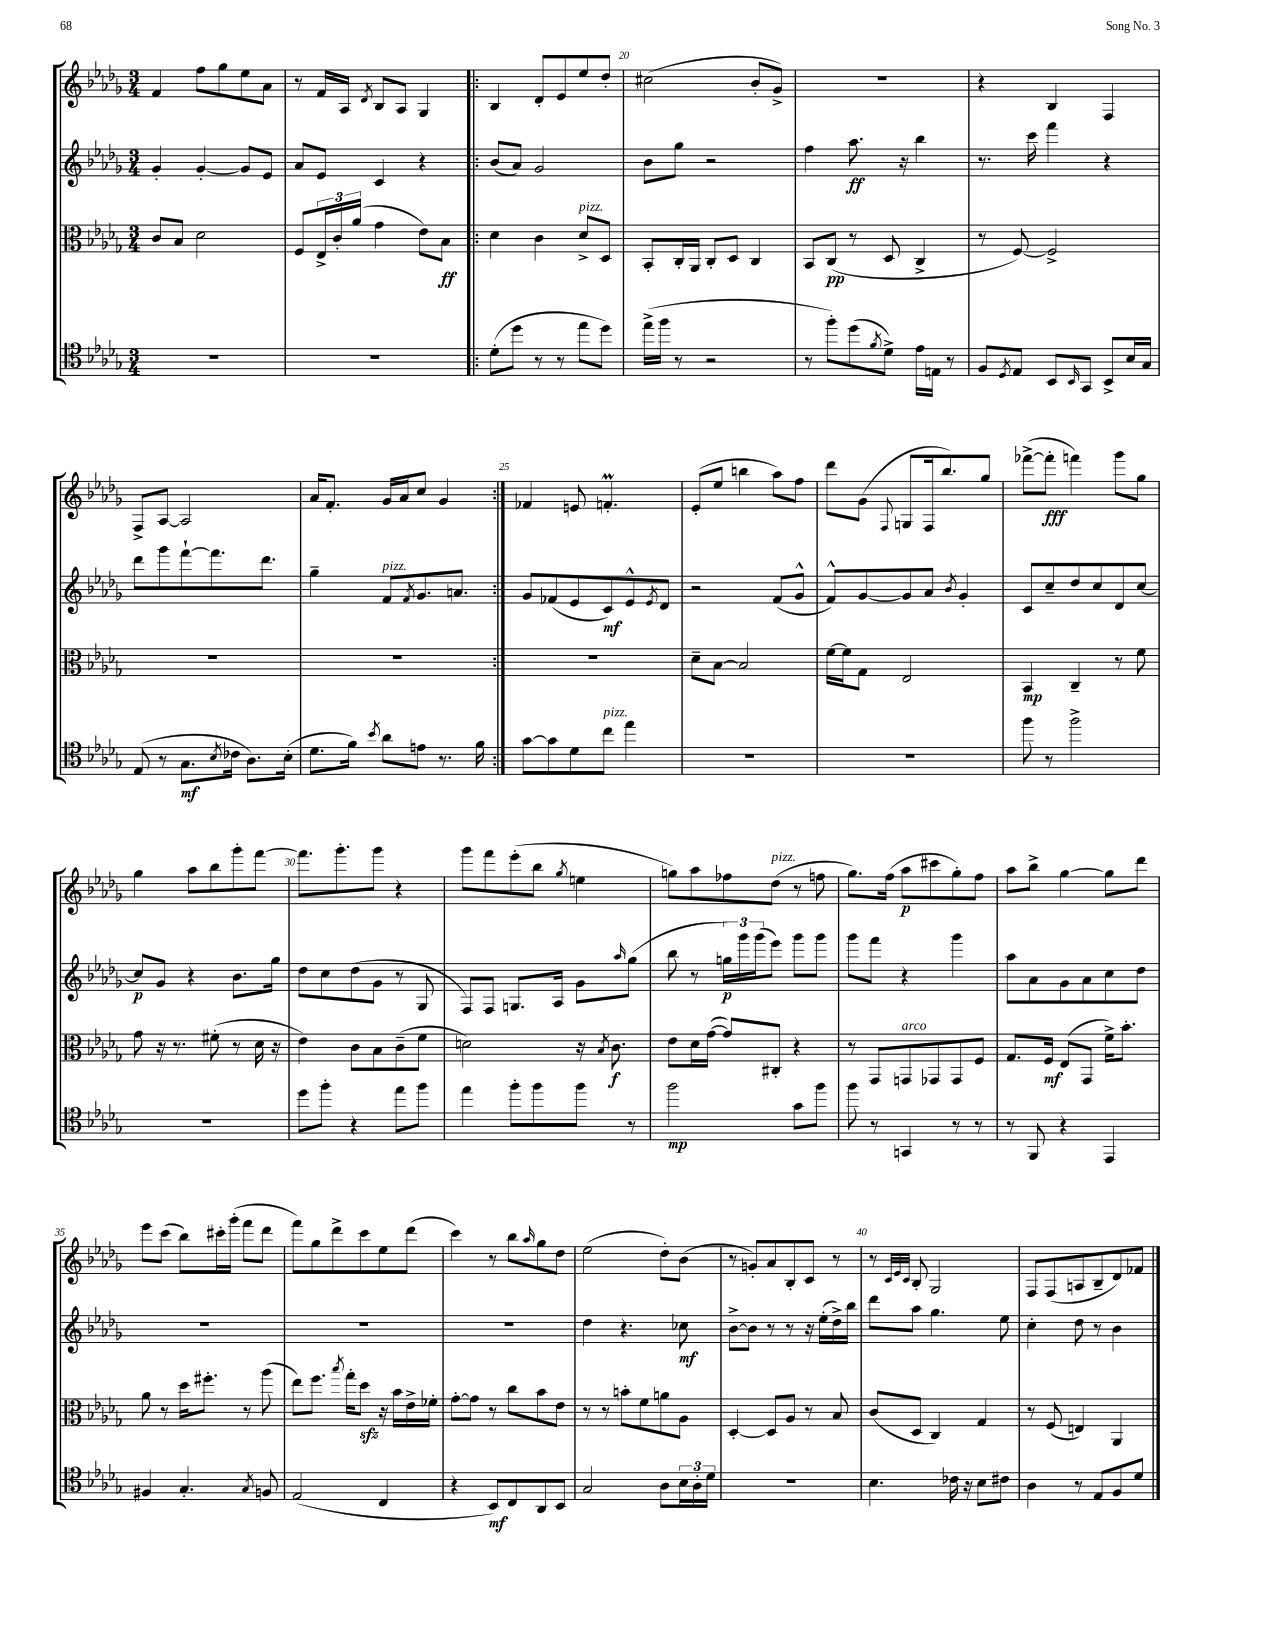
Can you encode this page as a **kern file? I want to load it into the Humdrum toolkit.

**kern	**kern	**kern	**kern
*staff4	*staff3	*staff2	*staff1
*clefC4	*clefC3	*clefG2	*clefG2
*k[b-e-a-d-g-]	*k[b-e-a-d-g-]	*k[b-e-a-d-g-]	*k[b-e-a-d-g-]
*M3/4	*M3/4	*M3/4	*M3/4
2.r	8c	4g-'	4f
.	8B-	.	.
.	2d-	[4g-'	8ff
.	.	.	8gg-
.	.	8g-]	8ee-
.	.	8e-	8a-
=	=	=	=
2.r	8F	8a-	8r
.	24E-^	8e-	16f
.	24c'	.	.
.	.	.	16A-
.	(24a-	.	.
.	.	.	8qd-
.	4g-	4c	8B-
.	.	.	8A-
.	8e-)	4r	4G-
.	8B-	.	.
=!|:	=!|:	=!|:	=!|:
(8d-'	4d-	(8b-	4B-
8dd-	.	8a-)	.
8r	4c	2g-	8d-'
8r	.	.	8e-
8ee-	8d-^	.	8ee-
8dd-)	8D-	.	8dd-'
=	=	=	=
(16ee-^	8BB-'	8b-	(2cc#
16ff	.	.	.
8r	16C'	8gg-	.
.	16AA-	.	.
2r	8C'	2r	.
.	8D-	.	.
.	4C	.	8b-'
.	.	.	8g-^)
=	=	=	=
8r	8BB-	4ff	2.r
8ff')	(8C	.	.
(8dd-	8r	8.aa-	.
8qf	.	.	.
8d-^)	8D-	.	.
.	.	16r	.
16e-	4C^	4bb-	.
16E	.	.	.
8r	.	.	.
=	=	=	=
8F	8r	8.r	4r
8qD-	.	.	.
8E-	[8F)	.	.
.	.	16ccc	.
8BB-	2F^]	4fff	4B-
16qqBB-	.	.	.
8GG-	.	.	.
8BB-^	.	4r	4F
16B-	.	.	.
16G-	.	.	.
=	=	=	=
(8E-	2.r	8ddd-	8F^
8r	.	8ggg-	[8A-
8.G-	.	[8fff`	2A-]
.	.	8.fff]	.
8qB-	.	.	.
16c-	.	.	.
8.A-)	.	.	.
.	.	8.ddd-	.
(16B-'	.	.	.
=	=	=	=
8.d-	2.r	4gg-~	16a-
.	.	.	8.f'
16f)	.	.	.
8qb-	.	.	.
8a-	.	8f	16g-
.	.	.	16a-
.	.	8qf	.
8e	.	8.g-	8cc
8.r	.	.	4g-
.	.	8.a	.
16f	.	.	.
=:|!	=:|!	=:|!	=:|!
[8g-	2.r	8g-	4f-
8g-]	.	(8f-	.
8d-	.	8e-	8e
8cc	.	8c)	4.f'
4ee-	.	8e-^^	.
.	.	8qe-	.
.	.	8d-	.
=	=	=	=
2.r	8d-~	2r	(8e-'
.	[8B-	.	8ee-
.	2B-]	.	4bb
.	.	(8f	8aa-)
.	.	8g-^^	8ff
=	=	=	=
2.r	[16f	8f^^)	8ddd-
.	16f]	.	.
.	8G-	[8g-	(8g-
.	.	.	8qqF
.	2E-	8g-]	8G
.	.	8a-	16F
.	.	.	8.bb-)
.	.	8qb-	.
.	.	4g-'	.
.	.	.	8gg-
=	=	=	=
8ff	4BB-	8c	([8fff-^
8r	.	8cc~	8fff-']
2ff^	4C~	8dd-	4fff)
.	.	8cc	.
.	8r	8d-	8ggg-
.	8f	[8cc	8gg-
=	=	=	=
2.r	8g-	8cc]	4gg-
.	16r	8g-	.
.	8.r	.	.
.	.	4r	8aa-
.	(8f#'	.	8bb-
.	8r	8.b-	8ggg-'
.	16d-	.	[8fff
.	16r	16gg-	.
=	=	=	=
8dd-	4e-)	8dd-	8.fff]
8ff'	.	8cc	.
.	.	.	8.ggg-'
4r	8c	(8dd-	.
.	8B-	8g-	8ggg-
8ee-	(8c~	8r	4r
8ff	8f	8G-	.
=	=	=	=
4ee-	2d)	8F)	8ggg-
.	.	8F	8fff
8ff'	.	8.G	(8eee-'
8ff	.	.	8bb-
.	.	16A-	.
.	.	.	8qgg-
8ff	16r	8g-	4ee
.	8qB-	.	.
.	8.c	.	.
.	.	16qqaa-	.
8r	.	(8gg-	.
=	=	=	=
2ff	8e-	8bb-	8gg)
.	16d-	8r	8aa-
.	([16g-	.	.
.	8g-])	24gg)	8ff-
.	.	24ggg-	.
.	.	(24ggg-	.
.	8C#'	8eee-)	(8dd-
8g-	4r	8ggg-	8r
8ff	.	8ggg-	8ff
=	=	=	=
8ff	8r	8ggg-	8.gg-)
8r	8GG-	8fff	.
.	.	.	(16ff
4GG	8GG	4r	8aa-
.	8GG-	.	8ccc#
8r	8GG-	4ggg-	8gg-')
8r	8F	.	8ff
=	=	=	=
8r	8.G-	8aa-	8aa-
8FF	.	8a-	8bb-^
.	16F	.	.
4r	(8E-	8g-	[4gg-
.	8GG-	8a-	.
4EE-	16f^)	8cc	8gg-]
.	8.b-'	.	.
.	.	8dd-	8ddd-
=	=	=	=
4F#	8a-	2.r	8eee-
.	8r	.	(8ccc
4.G-'	16dd-	.	8bb-)
.	8.ff#'	.	.
.	.	.	16ccc#'
.	.	.	(16ggg-'
.	8r	.	8fff
8qG-	.	.	.
8F	(8aa-	.	8ddd-
=	=	=	=
(2E-	8ee-)	2.r	8fff)
.	8.ff	.	8gg-
.	.	.	8ddd-^
.	8qbb-	.	.
.	16gg-'	.	.
.	8dd-	.	8ccc
4C	16r	.	8ee-
.	16b-	.	.
.	16e-^	.	(8ddd-
.	16f-'	.	.
=	=	=	=
4r	[8g-'	2.r	4ccc)
.	8g-]	.	.
8BB-)	8r	.	8r
8C	8cc	.	8bb-
.	.	.	16qqaa-
8AA-	8b-	.	8gg-
8BB-	8e-	.	8dd-
=	=	=	=
2G-	8r	4dd-	(2ee-
.	8r	.	.
.	8b'	4.r	.
.	8f	.	.
8A-	8a	.	8dd-')
24B-	8A-	8cc-	(8b-
24A-'	.	.	.
24d-	.	.	.
=	=	=	=
2.r	[4D-'	[8b-^	8r
.	.	8b-]	8g')
.	8D-]	8r	8a-
.	8A-	8r	8B-'
.	8r	16r	8c
.	.	(16ee-'	.
.	8B-	16dd-^)	8r
.	.	16bb-	.
=	=	=	=
4.B-	(8c	8ddd-	8r
.	.	.	32qqc
.	.	.	32qqe-
.	.	.	32qqc
.	8D-	8aa-	8B-'
.	4C)	4.gg-	2G-
16c-	.	.	.
16r	.	.	.
8B-	4G-	.	.
8c#	.	8ee-	.
=	=	=	=
4A-	8r	4cc'	8F
.	(8F	.	(8F
8r	4E)	8dd-	8A
8E-	.	8r	8B-~
8F	4AA-	4b-	8d-)
8d-	.	.	8f-
==	==	==	==
*-	*-	*-	*-
